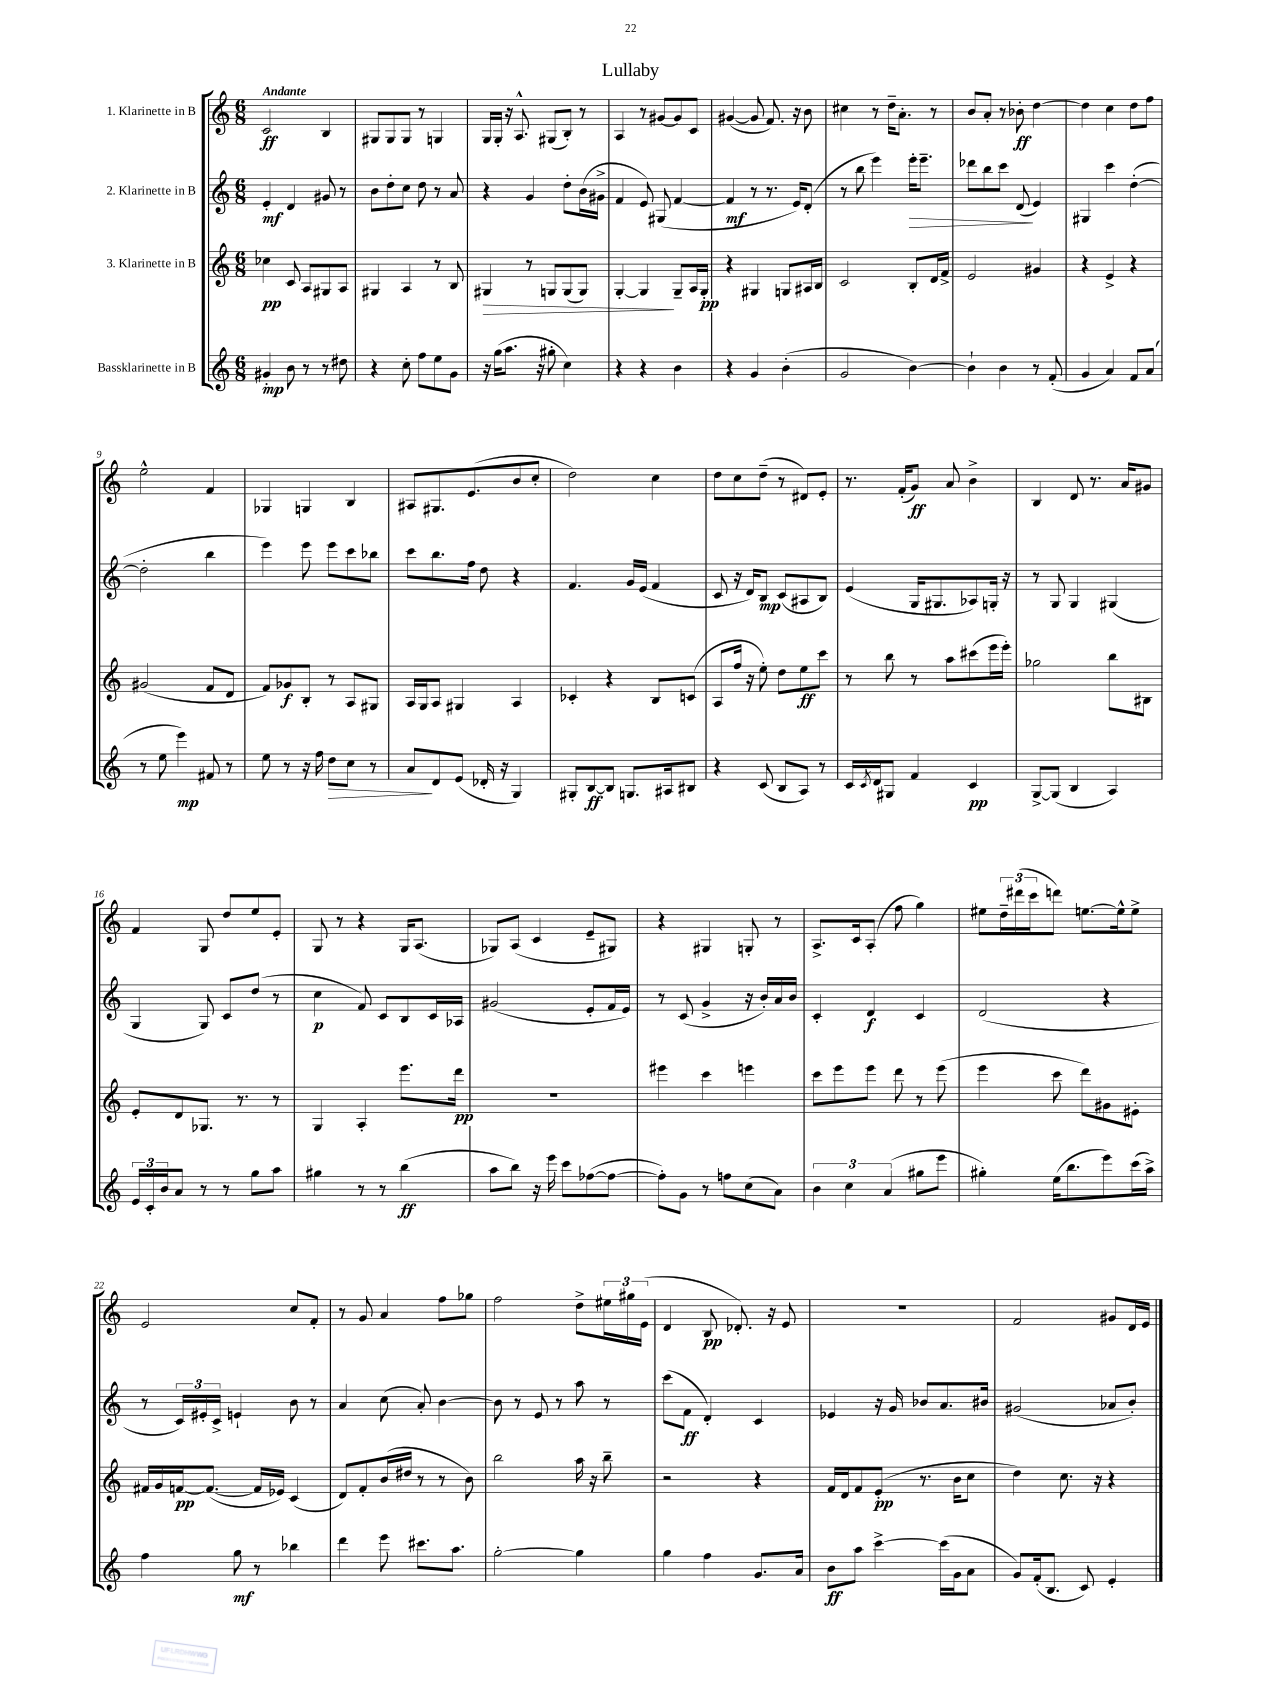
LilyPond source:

\header { title = "Lullaby" }
<<
\new StaffGroup <<
\new Staff = "s0" \with { instrumentName = "1. Klarinette in B" } {
    \clef treble \key c \major \numericTimeSignature \time 6/8 \tempo "Andante"
    c'2\ff b4 |
    gis8 gis8 gis8 r8 g4 |
    g16 g16-. r16 a8.-^ gis8( b8-.) r8 |
    a4 r8 gis'8~ gis'8 c'8 |
    gis'4~( gis'8 f'8.) r16 b'8 |
    cis''4 r8 d''16-- a'8.-. r8 |
    b'8 a'8-. r8 bes'8-.\ff d''4~ |
    d''4 c''4 d''8 f''8 |
    e''2-^ f'4 |
    ges4 g4 b4 |
    ais8 gis8. e'8.( b'8 c''8-. |
    d''2) c''4 |
    d''8 c''8 d''8--( r8 dis'8) e'8-. |
    r8. f'16-.( g'8\ff) a'8 b'4-> |
    b4 d'8 r8. a'16 gis'8 |
    f'4 g8 d''8 e''8 e'8-. |
    g8 r8 r4 g16 a8.( |
    ges8) a8( c'4 e'8-- gis8) |
    r4 gis4 g8-. r8 |
    a8.-> c'16 a8-.( f''8 g''4) |
    eis''8 \tuplet 3/2 { d''16-- dis'''16( c'''16 } d'''8) e''8.~ e''16-^ e''8-> |
    e'2 c''8 f'8-. |
    r8 g'8 a'4 f''8 ges''8 |
    f''2 d''8-> \tuplet 3/2 { eis''16 gis''16 e'16( } |
    d'4 b8\pp des'8.-.) r16 e'8 |
    R2. |
    f'2 gis'8 d'16 e'16 \bar "|." |
}
\new Staff = "s1" \with { instrumentName = "2. Klarinette in B" } {
    \clef treble \key c \major \numericTimeSignature \time 6/8
    e'4-.\mf d'4 gis'8 r8 |
    b'8 d''8-. c''8 d''8 r8 a'8 |
    r4 g'4 d''8-. b'16( gis'16-> |
    f'4 e'8) gis8( f'4~ |
    f'4\mf r8 r8. e'16) d'8-.( |
    r8 b''8 e'''4) e'''16-.\> e'''8.-- |
    des'''8 b''8 c'''8 d'8\!( e'4) |
    gis4 c'''4 d''4~-.( |
    d''2-. b''4 |
    e'''4) e'''8 e'''8 c'''8 bes''8 |
    c'''8 b''8. f''16 d''8 r4 |
    f'4. g'16 e'16( f'4 |
    c'8 r16 d'16) b8\mp c'8( ais8 b8) |
    e'4( g16 gis8. aes8) g16-. r16 |
    r8 g8 g4 gis4( |
    g4 g8) c'8 d''8( r8 |
    c''4\p f'8) c'8 b8 c'16 aes16 |
    gis'2( e'8-. f'16 e'16) |
    r8 c'8( g'4-> r16 b'16-.) a'16 b'16 |
    c'4-. d'4\f c'4 |
    d'2( r4 |
    r8 \tuplet 3/2 { c'16) eis'16-. c'16-> } e'4-! b'8 r8 |
    a'4 c''8( a'8-.) b'4~ |
    b'8 r8 e'8 r8 a''8 r8 |
    c'''8( f'8\ff d'4-.) c'4 |
    ees'4 r16 g'16 bes'8 a'8. bis'16 |
    gis'2( aes'8 b'8-.) \bar "|." |
}
\new Staff = "s2" \with { instrumentName = "3. Klarinette in B" } {
    \clef treble \key c \major \numericTimeSignature \time 6/8
    ces''4\pp c'8 a8 gis8 a8 |
    gis4 a4 r8 b8 |
    gis4\> r8 g8 g8( g8) |
    g4~-. g4\! g8-- a16 g16-.\pp |
    r4 gis4 g8 ais16 b16 |
    c'2 b8-. d'16 f'16-> |
    e'2 gis'4 |
    r4 e'4-> r4 |
    gis'2( f'8 d'8 |
    f'8) ges'8\f b8-. r8 a8 gis8 |
    a16 g16 a8 gis4 a4 |
    ces'4-. r4 b8 c'8( |
    a8 f''16 r16 e''8-.) d''8 e''8\ff c'''8 |
    r8 b''8 r8 a''8 cis'''8( e'''16 e'''16-.) |
    ges''2 b''8 bis8 |
    e'8-. d'8 ges8. r8. r8 |
    g4 a4-. e'''8. d'''16\pp |
    R2. |
    eis'''4 c'''4 e'''4 |
    c'''8 e'''8 e'''8 d'''8 r8 e'''8( |
    e'''4 c'''8 d'''8) gis'8 eis'8-. |
    fis'16 g'16 f'16~\pp f'8.~( f'16 ees'16) c'4( |
    d'8) f'8-. b'16( dis''16 r8 r8 b'8) |
    b''2 a''16 r16 b''8-- |
    r2 r4 |
    f'16 d'16 f'8 e'8-.\pp( r8. b'16 c''8 |
    d''4) c''8. r16 r4 \bar "|." |
}
\new Staff = "s3" \with { instrumentName = "Bassklarinette in B" } {
    \clef treble \key c \major \numericTimeSignature \time 6/8
    gis'4-.\mp b'8 r8 r8 dis''8 |
    r4 c''8-. f''8 e''8 g'8 |
    r16 g''16( a''8. r16 gis''8-. c''4) |
    r4 r4 b'4 |
    r4 g'4 b'4-.( |
    g'2 b'4~) |
    b'4-! b'4 r8 f'8-.( |
    g'4 a'4) f'8 a'8( |
    r8 e''8 e'''4\mp) fis'8 r8 |
    e''8 r8 r16 f''16 d''8\> c''8 r8 |
    a'8\! d'8 e'8( des'16-. r16 g4) |
    gis8-. b8~\ff b8 g8. ais16 bis8 |
    r4 c'8( b8 a8) r8 |
    c'16 \acciaccatura { c'8 } d'16 gis8 f'4 c'4\pp |
    g8~-> g8( b4 a4) |
    \tuplet 3/2 { e'16 c'16-. b'16 } a'8 r8 r8 g''8 a''8 |
    gis''4 r8 r8 b''4\ff( |
    a''8 b''8) r16 e'''16 c'''8 fes''8~( fes''8~ |
    fes''8-.) g'8 r8 f''8 c''8( a'8) |
    \tuplet 3/2 { b'4 c''4 a'4( } gis''8 e'''8 |
    gis''4-.) e''16( b''8. e'''8) c'''16( a''16->) |
    f''4 g''8\mf r8 bes''4 |
    d'''4 e'''8 cis'''8. a''8. |
    g''2~-. g''4 |
    g''4 f''4 g'8. a'16 |
    b'8\ff a''8 c'''4~-> c'''16( g'16 a'8 |
    g'8) f'16-.( b8. c'8) e'4-. \bar "|." |
}
>>
>>
